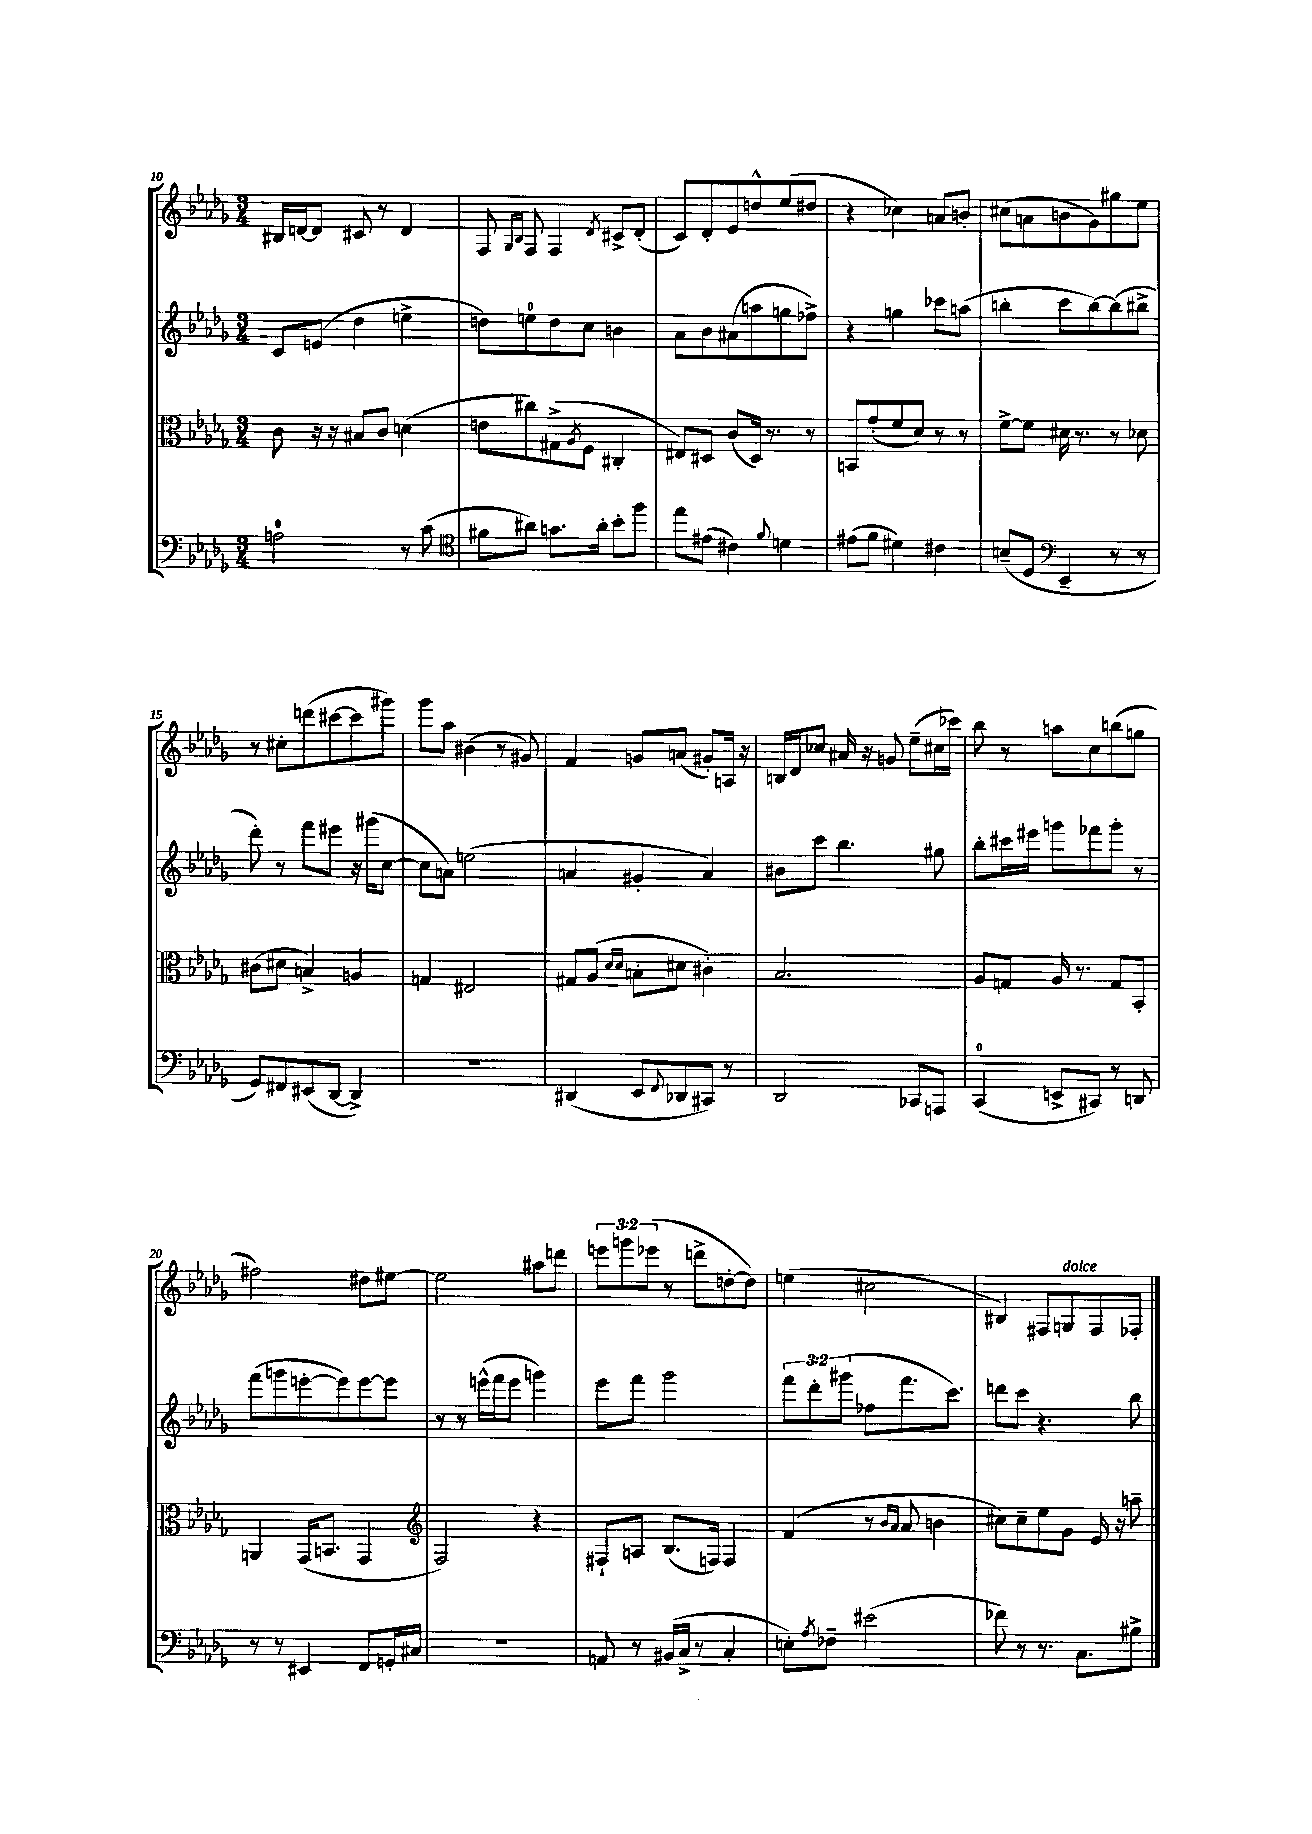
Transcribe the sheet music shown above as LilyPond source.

<<
\new StaffGroup <<
\new Staff = "s0" {
    \clef treble \key des \major \numericTimeSignature \time 3/4 \override Staff.TupletNumber.text = #tuplet-number::calc-fraction-text
    bis16 d'16~ d'8 cis'8 r8 d'4 |
    f8 \grace { ges16 bes16 } f8 f4 \acciaccatura { des'8 } cis'8-> des'8-.( |
    c'8) des'8-. ees'8 d''8-^ ees''8( dis''8 |
    r4 ces''4) a'8 b'8-. |
    cis''8( a'8 b'8 ges'8) gis''8 ees''8 |
    r8 cis''8-. d'''8( cis'''8~ cis'''8 gis'''8) |
    ges'''8 aes''8 bis'4( r8 gis'8) |
    f'4 g'8 a'8( gis'8-.) a16 r16 |
    b16 des'16 ces''8 ais'16 r16 g'8 ees''8--( cis''16 ces'''16) |
    bes''8 r8 a''8 c''8 b''8( g''8 |
    fis''2) dis''8 eis''8~ |
    eis''2 ais''8 d'''8 |
    \tuplet 3/2 { e'''8 g'''8 ees'''8( } r8 d'''8-> d''8~-. d''8) |
    e''4( cis''2 |
    bis4) fis8 g8^\markup { \italic "dolce" } fis8 fes8-. \bar "|." |
}
\new Staff = "s1" {
    \clef treble \key des \major \numericTimeSignature \time 3/4 \override Staff.TupletNumber.text = #tuplet-number::calc-fraction-text
    c'8 e'8( des''4 e''4-> |
    d''8) e''8-0 d''8 c''8 b'4 |
    aes'8 bes'8 ais'8( a''8 g''8 fes''8->) |
    r4 g''4 ces'''8 a''8( |
    b''4-. c'''8 b''8~) b''8( bis''8-> |
    des'''8-.) r8 f'''8 eis'''8 r16 gis'''16( c''8~ |
    c''8 a'8) e''2( |
    a'4 gis'4-. a'4) |
    bis'8 c'''8 bes''4. gis''8 |
    bes''8-. cis'''16 eis'''16 g'''8 fes'''8 g'''8-. r8 |
    f'''8( g'''8 e'''8~-. e'''8) e'''8~ e'''8 |
    r8 r8 e'''16-^( f'''16 e'''8 g'''4) |
    ees'''8 f'''8 ges'''2 |
    \tuplet 3/2 { f'''8 des'''8-. gis'''8( } fes''8 f'''8. c'''8.) |
    d'''8 c'''8 r4. bes''8 \bar "|." |
}
\new Staff = "s2" {
    \clef alto \key des \major \numericTimeSignature \time 3/4
    c'8 r16 r16 bis8 c'8 d'4( |
    e'8 cis''8) gis8->( \acciaccatura { aes8 } f8 cis4-. |
    eis8) dis8 c'8( dis16) r8. r8 |
    b,8 ges'8-.( f'8 des'8) r8 r8 |
    f'8~-> f'8 dis'16 r8. r8 des'8 |
    cis'8( dis'8 b4->) a4 |
    g4 eis2 |
    gis8 aes8( \grace { des'16 des'16 } b8-. dis'8 cis'4-.) |
    bes2. |
    aes8 g8 aes16 r8. g8 bes,8-. |
    a,4 ges,16( b,8. ges,4 |
    \clef treble f2) r4 |
    fis8-! a8 bes8.( f16) f4 |
    f'4( r8 \grace { bes'16 aes'16 } aes'8 b'4 |
    cis''8) cis''8-- ees''8 ges'8 ees'16 r16 a''8-- \bar "|." |
}
\new Staff = "s3" {
    \clef bass \key des \major \numericTimeSignature \time 3/4
    a2-0 r8 c'8( |
    \clef tenor fis'8 ais'8) g'8. ais'16-. bes'8-. f''8 |
    ees''8 eis'8( cis'4) \appoggiatura { f'8 } d'4 |
    eis'8( f'8 dis'4) cis'4 |
    b8--( des8 \clef bass ees,4-- r8 r8 |
    ges,8) fis,8 eis,8( des,8~ des,4->) |
    R2. |
    dis,4( ees,8 \appoggiatura { f,8 } des,8 cis,8) r8 |
    des,2 ces,8 a,,8 |
    c,4-0( e,8-> cis,8) r8 d,8 |
    r8 r8 eis,4 f,8 g,16-. cis16 |
    R2. |
    a,8 r8 bis,16( c16-> r8 c4-. |
    e8-.) \acciaccatura { aes8 } fes8-- eis'2( |
    fes'8) r8 r8. c8. bis8-> \bar "|." |
}
>>
>>
\layout { \context { \Score currentBarNumber = #10 } }
